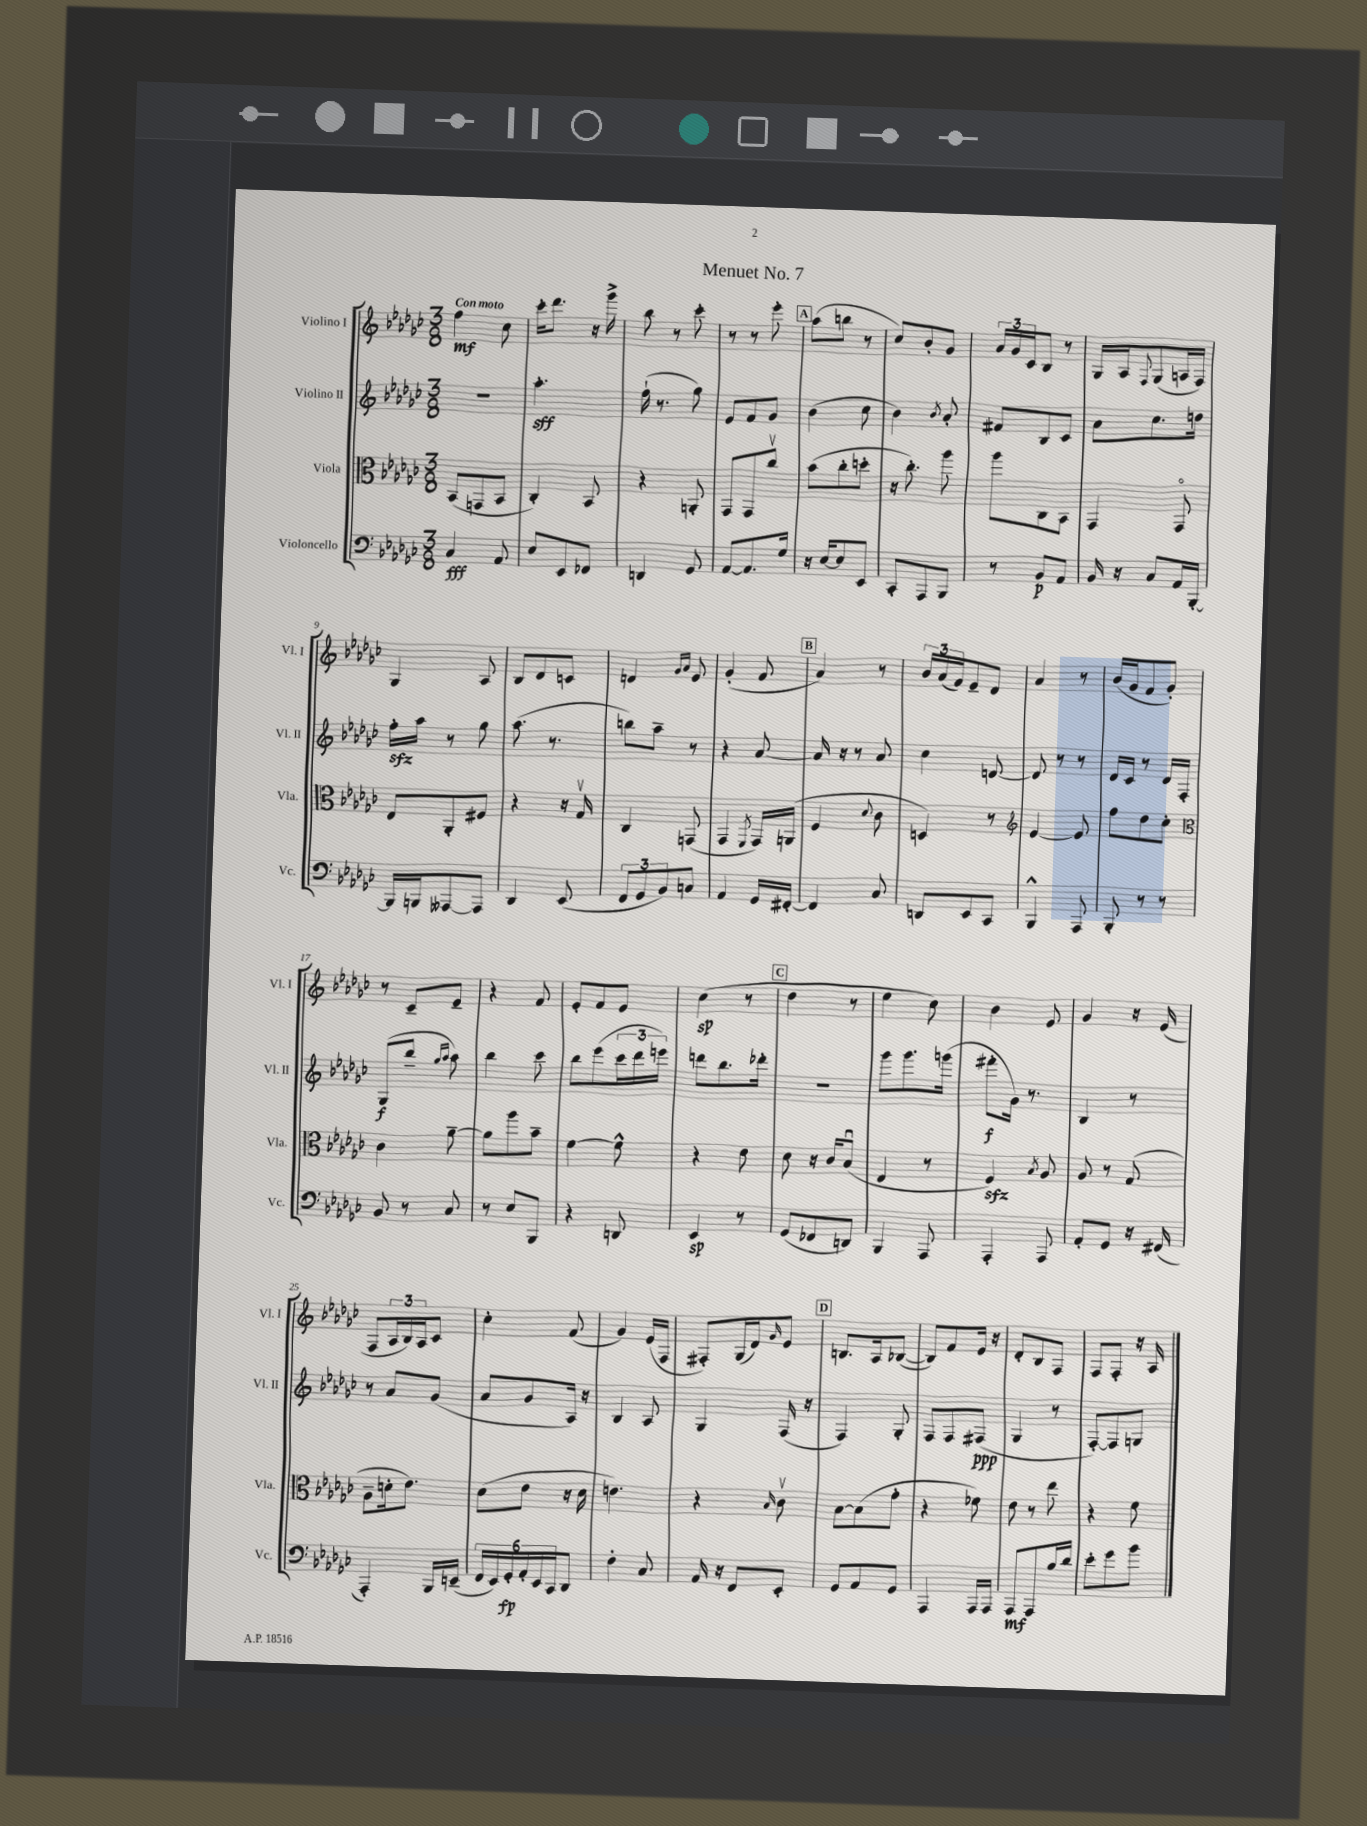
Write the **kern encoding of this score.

**kern	**kern	**kern	**kern
*staff4	*staff3	*staff2	*staff1
*clefF4	*clefC3	*clefG2	*clefG2
*k[b-e-a-d-g-c-]	*k[b-e-a-d-g-c-]	*k[b-e-a-d-g-c-]	*k[b-e-a-d-g-c-]
*M3/8	*M3/8	*M3/8	*M3/8
4C-/	(8BB-/L	4.r	4ff\
.	8GG/	.	.
8AA-/	8BB-/J	.	8cc-\
=	=	=	=
8E-/L	4C-'/)	4.aa-'\	16ccc-'\LK
.	.	.	8.ddd-\J
8EE-/	.	.	.
8FF-/J	8BB-/	.	16r
.	.	.	16ggg-^\
=	=	=	=
4DD/	4r	(16ff`\	8bb-\
.	.	8.r	.
.	.	.	8r
8GG-/	8AA'/	8gg-\)	8ccc-'\
=	=	=	=
[8AA-/L	8GG-/L	8e-/L	8r
8.AA-/]	8GG-/	8f/	8r
.	8cc-v/J	8g-/J	8eee-'\
16G-/Jk	.	.	.
=	=	=	=
16r	(8b-\L	(4b-\	(8aa-\L
[16E-/LK	.	.	.
8E-/]	8cc-'\	.	8bb\J
8EE-/J	8dd'\J	8cc-\	8r
=	=	=	=
8CC-'/L	16r	4b-\)	8cc-/L)
.	8.cc-'\)	.	.
8AAA-/	.	.	8b-'/
.	.	8qb-/	.
8BBB-/J	8aa-\	8a-'/	8g-/J
=	=	=	=
8r	8aa-\L	8f#/L	24a-/LL
.	.	.	24g-/
.	.	.	24c-/J
8BB-/L	8C-\	8B-/	8B-/J
8AA-/J	8BB-\J	8c-/J	8r
=	=	=	=
16BB-/	4GG-/	8a-\L	16G-/LL
16r	.	.	16A-/J
.	.	.	8qqF/
8C-/L	.	8.cc-\	(8G-/
16AA-/L	8GG-o/	.	16A/L
[16BBB-'/JJ	.	16dd\Jk	16F/JJ)
=	=	=	=
16BBB-/]LL	8E-/L	16ff'\LL	4G-/
16BBB/J	.	16aa-\JJ	.
[8AAA--/	8AA-'/	8r	.
8AAA--/]J	8F#/J	8gg-\	8A-/
=	=	=	=
4DD-/	4r	(8.aa-\	8B-/L
.	.	.	8d-/
.	.	8.r	.
(8EE-/	16r	.	8c/J
.	16G-v/	.	.
=	=	=	=
12FF/L	4C-/	8bb\L)	4d/
12GG-/	.	.	.
.	.	8aa-~\J	.
12BB-/)	.	.	.
.	.	.	16qqg-/LL
.	.	.	16qqa-/JJ
8C/J	(8GG/	8r	8e-/
=	=	=	=
4AA-/	4GG-/	4r	(4g-'/
.	8qFF/	.	.
16GG-/LL	16GG-/LL)	[8a-/	8f/
[16FF#'/JJ	(16AA/JJ	.	.
=	=	=	=
4FF#/]	4F/	16a-/]	4a-/)
.	.	16r	.
.	.	8r	.
.	8qqd-/	.	.
8C-/	8c-\	8a-/	8r
=	=	=	=
8DD/L	4D/)	4cc-\	24b-/LL
.	.	.	(24a-/
.	.	.	24f/J)
8EE-/	.	.	8e-~/
8CC-/J	8r	[8d/	8d-/J
=	=	=	=
*	*clefG2	*	*
4BBB-^^/	[4e-/	8d/]	4a-/
.	.	8r	.
8AAA-/	8e-/]	8r	8r
=	=	=	=
8BBB-'/	8ff\L	16d-/LL	(16b-/LL
.	.	16c-/JJ	16g-/J
8r	8dd-\	8r	8f/
8r	8cc-'\J	16d-/LL	8g-'/J)
.	.	16F'/JJ	.
=	=	=	=
*	*clefC3	*	*
8BB-/	4c-\	(8G-/L	8r
8r	.	8bb-~/J	8c-~/L
.	.	16qqgg-/LL	.
.	.	16qqaa-/JJ	.
8C-/	[8a-~\	8aa-\)	8e-~/J
=	=	=	=
8r	8a-\]L	4bb-\	4r
8E-/L	8aa-\	.	.
8BBB-/J	8b-~\J	8ccc-\	8f/
=	=	=	=
4r	[4f\	8bb-\L	8e-'/L
.	.	(8eee-\	8f/
8DD/	8f^^\]	24ccc-\L	8e-/J
.	.	24ddd-\	.
.	.	24eee\JJ)	.
=	=	=	=
4EE-/	4r	8ddd\L	(4cc-\
.	.	8.bb-\	.
8r	8e-\	.	8r
.	.	16ddd-'\Jk	.
=	=	=	=
(8GG-/L	8d-\	4.r	4dd-\
8FF-/	16r	.	.
.	16c-/LK	.	.
8DD/J)	(8B-u/J	.	8r
=	=	=	=
4BBB-/	4E-/	8ggg-\L	4ee-\
.	.	8.ggg-\	.
8AAA-/	8r	.	8cc-\)
.	.	(16ggg\Jk	.
=	=	=	=
4AAA-'/	4F/)	8fff#'\L	4b-\
.	.	16g-\Jk)	.
.	.	8.r	.
.	8qB-/	.	.
8AAA-/	8A-/	.	8e-/
=	=	=	=
8AA-'/L	8A-/	4B-/	4g-/
8GG-/J	8r	.	.
16r	(8G-/	8r	16r
(16FF#/	.	.	(16e-/
=	=	=	=
4AAA-'/)	8A-~\L	8r	8F/L
.	16d'\k	8a-/L	24A-/L
.	.	.	24B-/)
.	8.e-\J)	.	.
.	.	.	24A-/J
16BBB-/LL	.	(8g-/J	8c-/J
(16EE~/JJ	.	.	.
=	=	=	=
24FF/LL	(8d-\L	8a-/L	4cc-'\
24EE-/)	.	.	.
24GG-'/	.	.	.
24AA-'/	8e-\J	8g-/	.
24EE-/	.	.	.
24CC-/J	.	.	.
8DD-/J	16r	16A-/Jk)	(8f/
.	16d-\	16r	.
=	=	=	=
4F'\	4.e\)	4B-/	4g-/)
8C-/	.	8A-/	(16e-/LL
.	.	.	16F/JJ
=	=	=	=
16AA-/	4r	4G-/	8F#'/L)
16r	.	.	.
8FF/L	.	.	(16G-/L
.	.	.	16d-/J)
.	16qqB-/	.	16qqg-/
8EE-'/J	8c-v\	(16F/	8e-/J
.	.	16r	.
=	=	=	=
8GG-/L	[8B-\L	4F/)	8.B/L
8AA-/	(8B-\]	.	.
.	.	.	16A-/k
8GG-/J	8g-'\J	8G-'/	([8B-/J
=	=	=	=
4AAA-/	4r	8F/L	8B-/]L)
.	.	8F/	8f/
16AAA-/LL	8f-\)	(8F#/J	16e-/Jk
16AAA-/JJ	.	.	16r
=	=	=	=
8AAA-/L	8e-\	4G-/	8d-'/L
8AAA-/	8r	.	8B-/
16B-/L	8ee-\	8r	8F/J
16d-/JJ	.	.	.
=	=	=	=
8e-'\L	4r	[8F'/L)	8F/L
8g-\	.	8F/]	8F'/J
8b-\J	8f\	8G/J	16r
.	.	.	16A-/
==	==	==	==
*-	*-	*-	*-
